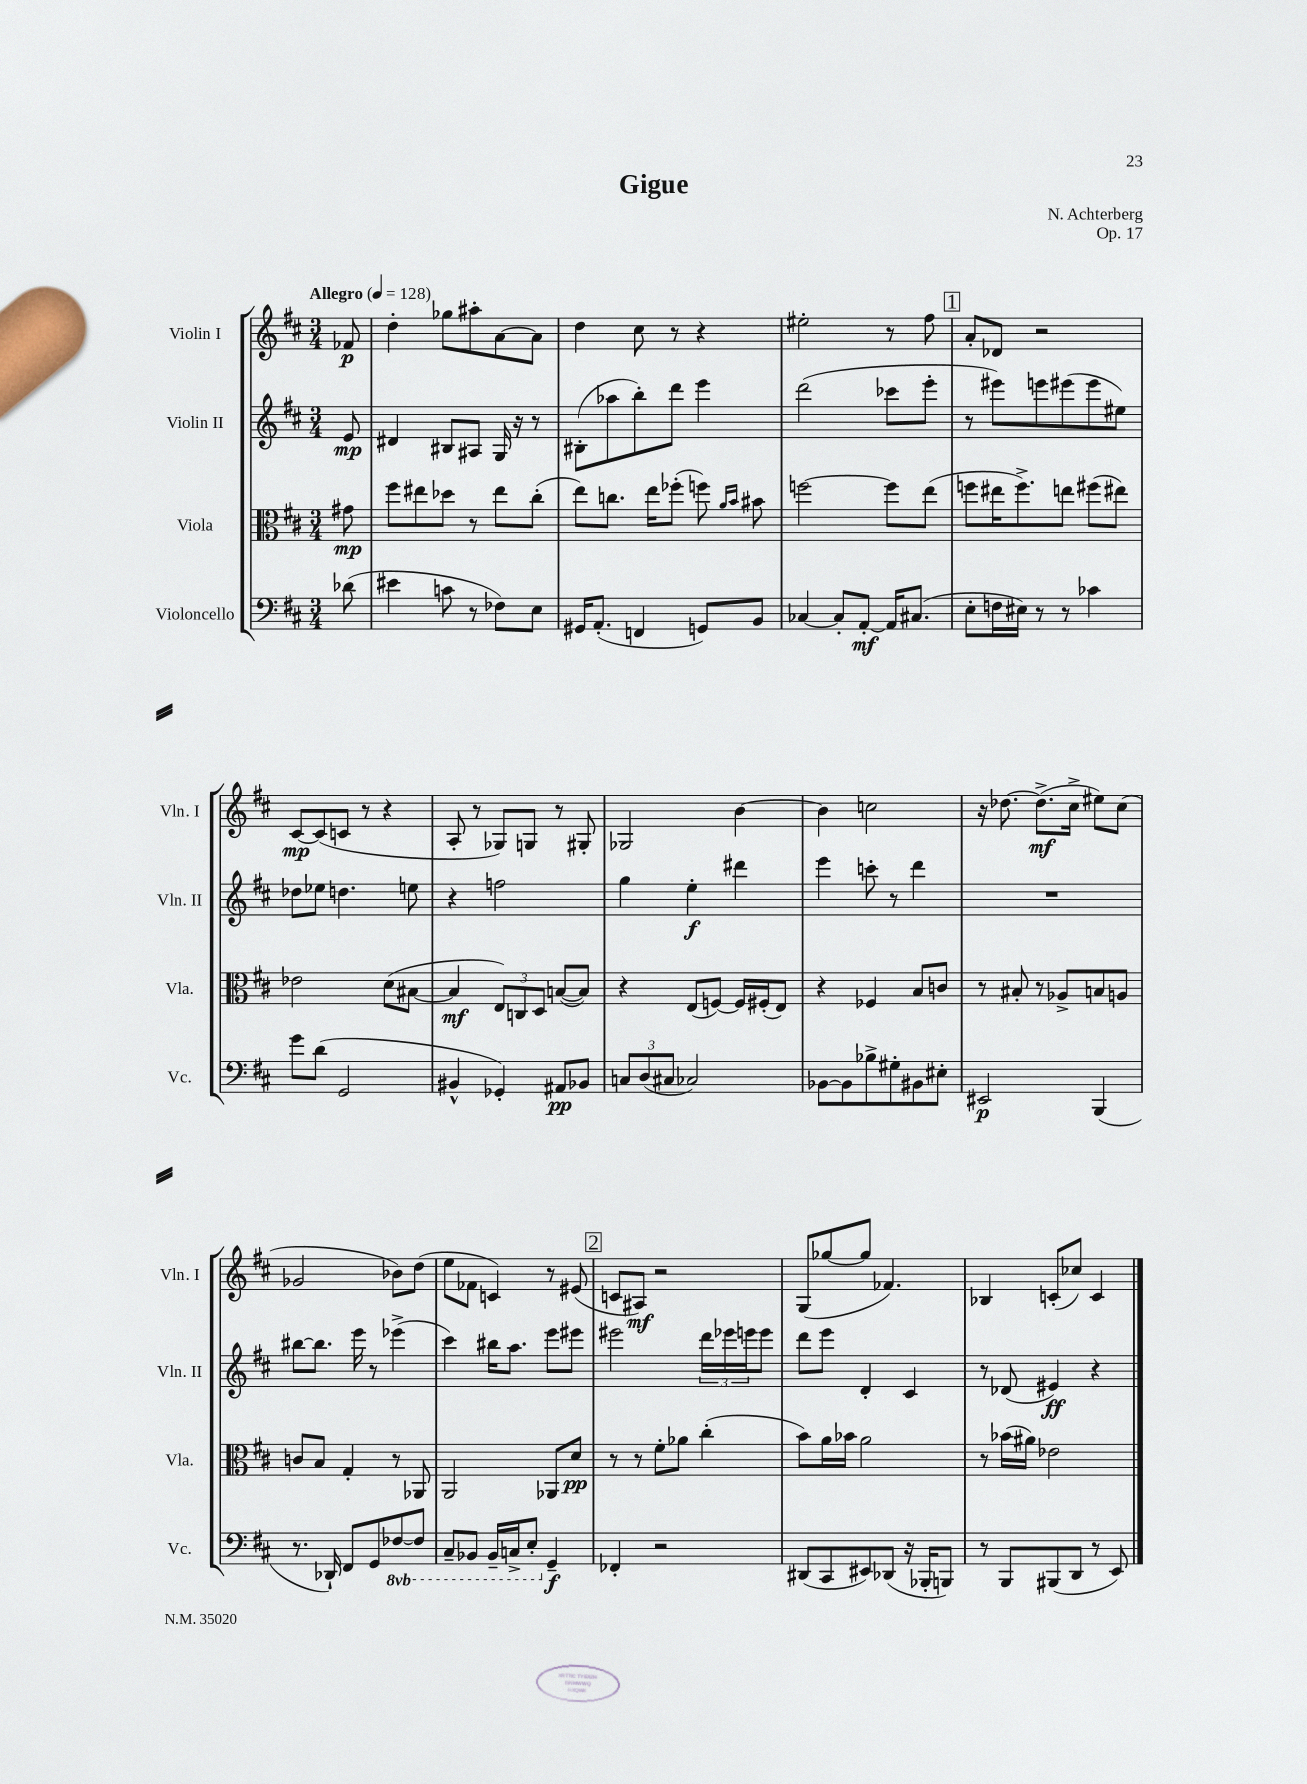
\header { title = "Gigue" composer = "N. Achterberg" opus = "Op. 17" }
<<
\new StaffGroup <<
\new Staff = "s0" \with { instrumentName = "Violin I" shortInstrumentName = "Vln. I" } {
    \clef treble \key d \major \numericTimeSignature \time 3/4 \partial 8 \tempo "Allegro" 4 = 128
    fes'8\p |
    d''4-. ges''8 ais''8-. a'8~ a'8 |
    d''4 cis''8 r8 r4 |
    eis''2-. r8 fis''8 |
    \mark \markup { \box "1" } a'8-. des'8 r2 |
    cis'8~\mp cis'8( c'8 r8 r4 |
    a8-. r8 ges8) g8 r8 gis8-. |
    ges2 b'4~ |
    b'4 c''2 |
    r16 des''8.~ des''8.->\mf( cis''16-> eis''8) cis''8( |
    ges'2 bes'8) d''8( |
    e''8 fes'8 c'4) r8 eis'8( |
    \mark \markup { \box "2" } c'8 ais8\mf) r2 |
    g8( ges''8~ ges''8 fes'4.) |
    bes4 c'8-.( ces''8) c'4 \bar "|." |
}
\new Staff = "s1" \with { instrumentName = "Violin II" shortInstrumentName = "Vln. II" } {
    \clef treble \key d \major \numericTimeSignature \time 3/4 \partial 8
    e'8\mp |
    dis'4 bis8 ais8 g16 r16 r8 |
    bis8-.( aes''8 b''8-.) d'''8 e'''4 |
    d'''2( ces'''8 e'''8-. |
    \mark \markup { \box "1" } r8 eis'''8) e'''8 eis'''8( eis'''8 eis''8) |
    des''8 ees''8 d''4. e''8 |
    r4 f''2 |
    g''4 e''4-.\f dis'''4 |
    e'''4 c'''8-. r8 d'''4 |
    R2. |
    bis''8~ bis''8. e'''16 r8 ees'''4->( |
    cis'''4) bis''16 a''8. e'''8 eis'''8 |
    \mark \markup { \box "2" } eis'''2 \tuplet 3/2 { d'''16 ees'''16 e'''16 } e'''8 |
    d'''8 e'''8 d'4-. cis'4 |
    r8 des'8( eis'4\ff) r4 \bar "|." |
}
\new Staff = "s2" \with { instrumentName = "Viola" shortInstrumentName = "Vla." } {
    \clef alto \key d \major \numericTimeSignature \time 3/4 \partial 8
    gis'8\mp |
    fis''8 eis''8 des''8 r8 eis''8 cis''8-.( |
    e''8) c''8. e''16 fes''8-.( f''8) \grace { a'16 b'16 } bis'8 |
    f''2~ f''8 e''8( |
    \mark \markup { \box "1" } f''8 eis''16 f''8.->) e''8 fis''8( eis''8) |
    ees'2 d'8( bis8~ |
    bis4\mf \tuplet 3/2 { e8) c8 d8 } b8~( b8) |
    r4 e8( f8~) f16 fis16-.( e8) |
    r4 fes4 b8 c'8 |
    r8 bis8-. r8 aes8-> b8 a8 |
    c'8 b8 g4-. r8 aes,8 |
    a,2 aes,8 d'8\pp |
    \mark \markup { \box "2" } r8 r8 fis'8-. aes'8 cis''4-.( |
    b'8) a'16 bes'16 a'2 |
    r8 bes'16( ais'16) ees'2 \bar "|." |
}
\new Staff = "s3" \with { instrumentName = "Violoncello" shortInstrumentName = "Vc." } {
    \clef bass \key d \major \numericTimeSignature \time 3/4 \set Staff.ottavationMarkups = #ottavation-simple-ordinals \partial 8
    des'8( |
    eis'4 c'8 r8 fes8) e8 |
    gis,16 a,8.-.( f,4 g,8) b,8 |
    ces4~ ces8-. a,8~-.\mf a,16 cis8.( |
    \mark \markup { \box "1" } e8-. f16 eis16) r8 r8 ces'4 |
    g'8 d'8( g,2 |
    bis,4-^ ges,4-.) ais,8\pp bes,8 |
    \tuplet 3/2 { c8 d8( cis8 } ces2) |
    bes,8~ bes,8 bes8-> gis8-. bis,8 eis8-. |
    eis,2\p b,,4( |
    r8. des,16-!) fis,8 g,8 \ottava #-1 fes,8~ fes,8 |
    cis,8-- bes,,8 bes,,16-- c,16-> e,8-. \ottava #0 g,4--\f |
    \mark \markup { \box "2" } fes,4-. r2 |
    dis,8( cis,8 eis,8) des,8( r16 bes,,16-. b,,8) |
    r8 b,,8 bis,,8( d,8 r8 e,8) \bar "|." |
}
>>
>>
\layout { \context { \Score \remove "Bar_number_engraver" } }
